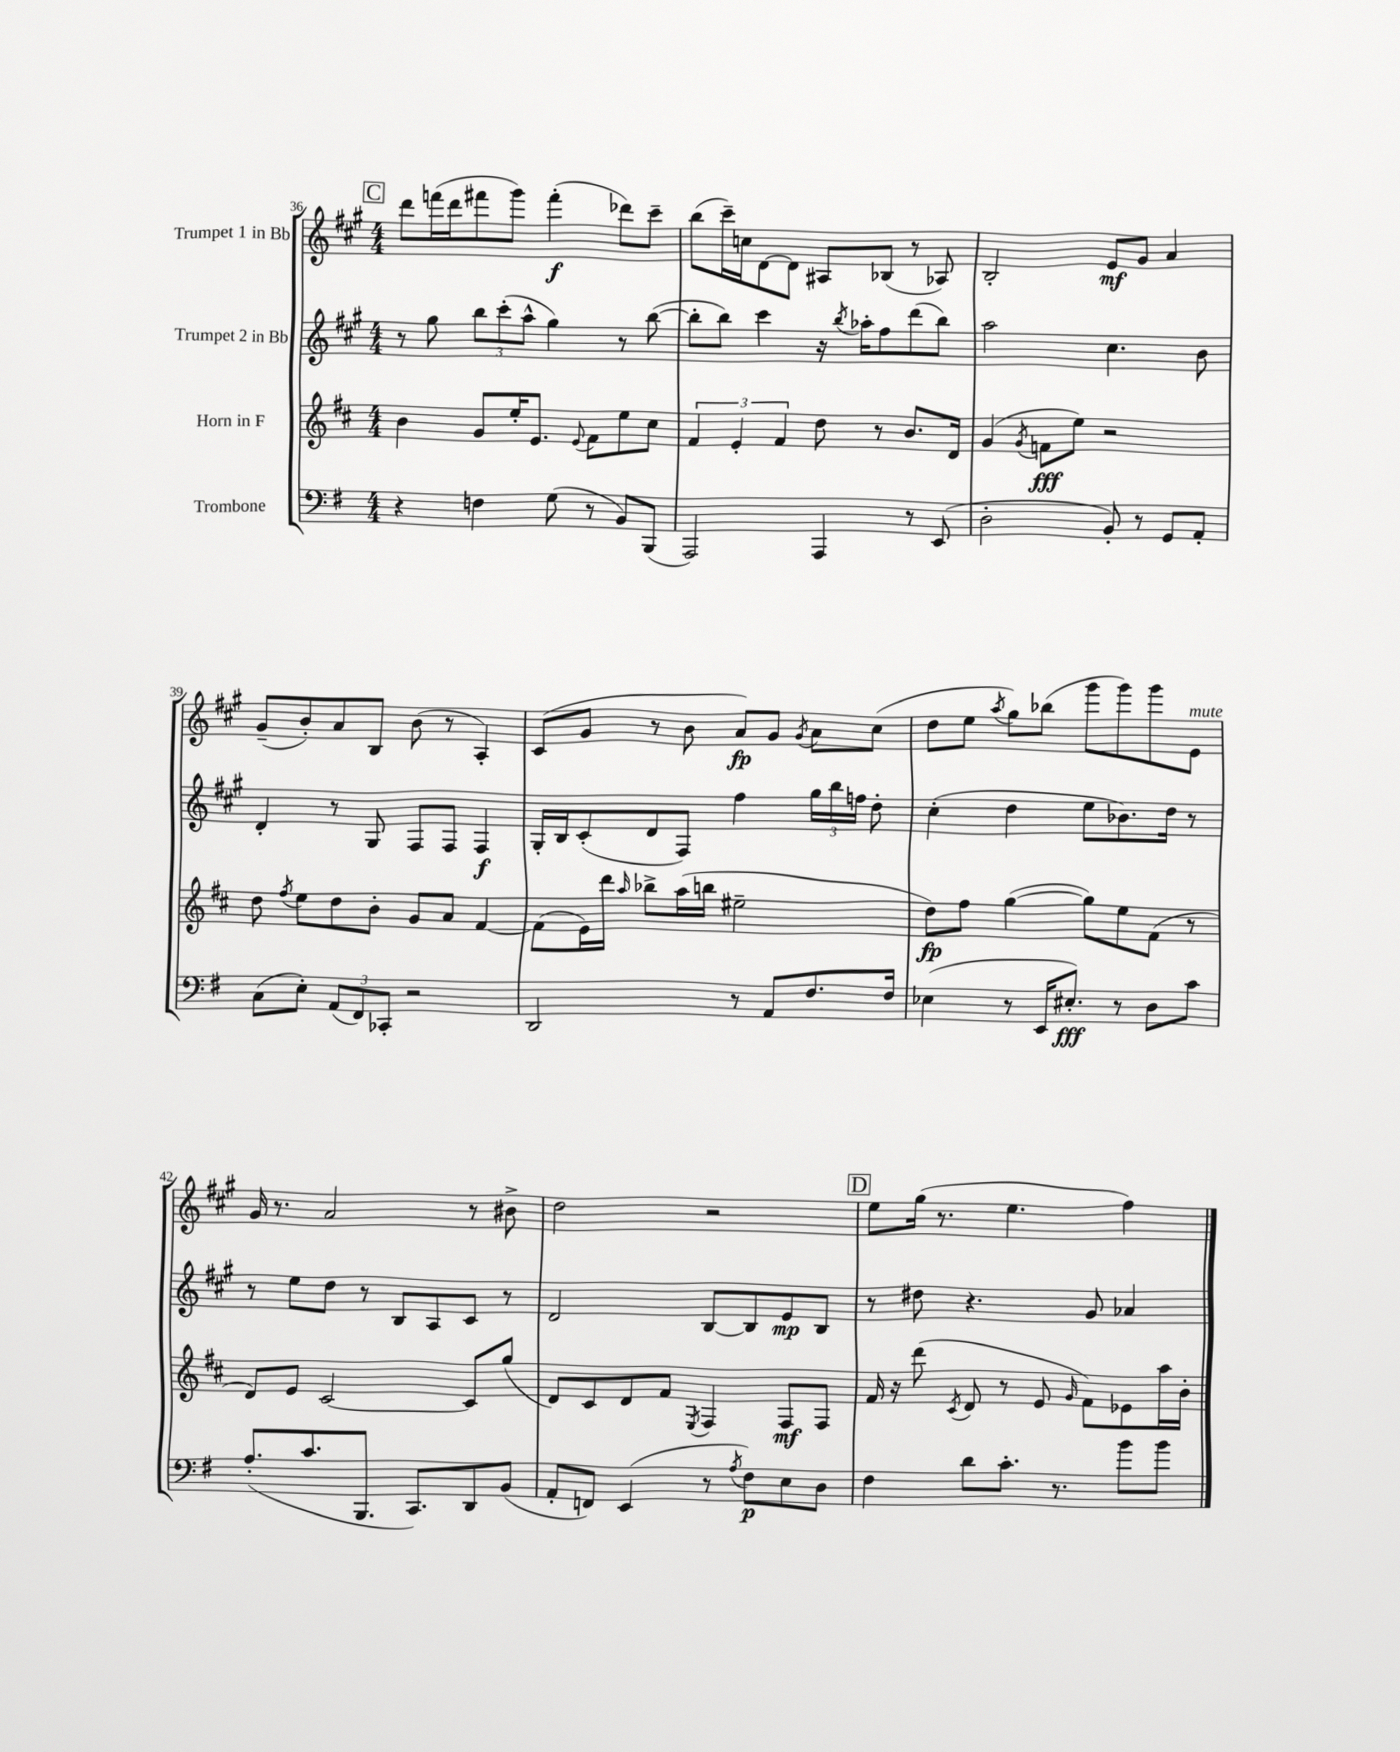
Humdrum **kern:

**kern	**kern	**kern	**kern
*staff4	*staff3	*staff2	*staff1
*clefF4	*clefG2	*clefG2	*clefG2
*k[f#]	*k[f#c#]	*k[f#c#g#]	*k[f#c#g#]
*M4/4	*M4/4	*M4/4	*M4/4
4r	4b	8r	8ddd
.	.	8gg#	(16fff
.	.	.	16ddd
4F	8g	12bb	8fff#
.	.	(12ccc#'	.
.	16ee'	.	8ggg#)
.	.	12aa^^	.
.	8.e	.	.
(8G	.	4gg#)	(4fff#'
.	8qqe	.	.
8r	8f#	.	.
8BB)	8ee	8r	8ddd-)
(8BBB	8cc#	([8bb	8ccc#~
=	=	=	=
2AAA)	6f#	8bb']	(8bb
.	.	8bb)	16ccc#~)
.	6e'	.	.
.	.	.	16cc
.	.	4ccc#	[8d
.	6f#	.	.
.	.	.	8d]
4AAA	8dd	16r	8A#
.	.	8qbb	.
.	.	16aa-'	.
.	8r	8ff#	(8B-
8r	8.b	(8ddd	8r
(8EE	.	8bb)	8A-)
.	16d	.	.
=	=	=	=
2D'	(4g	2aa	2B'
.	8qg	.	.
.	8f	.	.
.	8ee)	.	.
8BB')	2r	4.cc#	8e
8r	.	.	8g#
8GG	.	.	4a
8AA'	.	8b	.
=	=	=	=
(8C	8dd	4d'	(8g#~
.	8qff#	.	.
8E')	8ee	.	8b')
(12AA	8dd	8r	8a
12FF#)	.	.	.
.	8b'	8G#	8B
12CC-'	.	.	.
2r	8g	8F#	(8b
.	8a	8F#	8r
.	[4f#	4F#	4A')
=	=	=	=
2DD	(8f#]	16G#'	(8c#
.	.	16B	.
.	16e)	(8c#'	8g#
.	16ddd	.	.
.	16qqaa	.	.
.	8bb-^	8d	8r
.	(16aa	8F#)	8b
.	16bb	.	.
8r	2ee#~	4ff#	8a)
8AA	.	.	8g#
.	.	.	8qg#
8.F#	.	24gg#	8a
.	.	24bb	.
.	.	24ff	.
.	.	8dd'	(8cc#
16F#	.	.	.
=	=	=	=
(4E-	8dd)	(4cc#'	8dd
.	8ff#	.	8ee
.	.	.	8qaa
8r	([4gg	4dd	8gg#)
16EE	.	.	(8bb-
8.E#')	.	.	.
.	8gg])	8ee	8ggg#
8r	8ee	8.b-)	8ggg#)
8D	(8f#	.	8ggg#
.	.	16dd	.
8c	8r	8r	8e
=	=	=	=
(8.A'	8d)	8r	16g#
.	.	.	8.r
.	8e	8ee	.
8.c	.	.	.
.	[2c#	8dd	2a
8.BBB	.	8r	.
.	.	8B	.
8.CC)	.	.	.
.	.	8A	.
8DD	8c#]	8c#	8r
(8BB	(8gg	8r	8b#^
=	=	=	=
8AA'	8d)	2d	2dd
8FF)	8c#	.	.
(4EE	8d	.	.
.	8f#	.	.
.	8qE	.	.
8r	4F#	[8B	2r
8qA	.	.	.
8F#)	.	8B]	.
8E	8F#	8e	.
8D	8F#	8B	.
=	=	=	=
4F#	16f#	8r	8ee
.	16r	.	.
.	(8ddd	8dd#	(16gg#
.	.	.	8.r
.	8qc#	.	.
8d	8d	4.r	.
8.c'	8r	.	4.ee
.	8e	.	.
8.r	.	.	.
.	16qqg	.	.
.	8f#)	8g#	.
8b	8e-	4a-	4ff#)
8b	16aa	.	.
.	16b'	.	.
==	==	==	==
*-	*-	*-	*-
